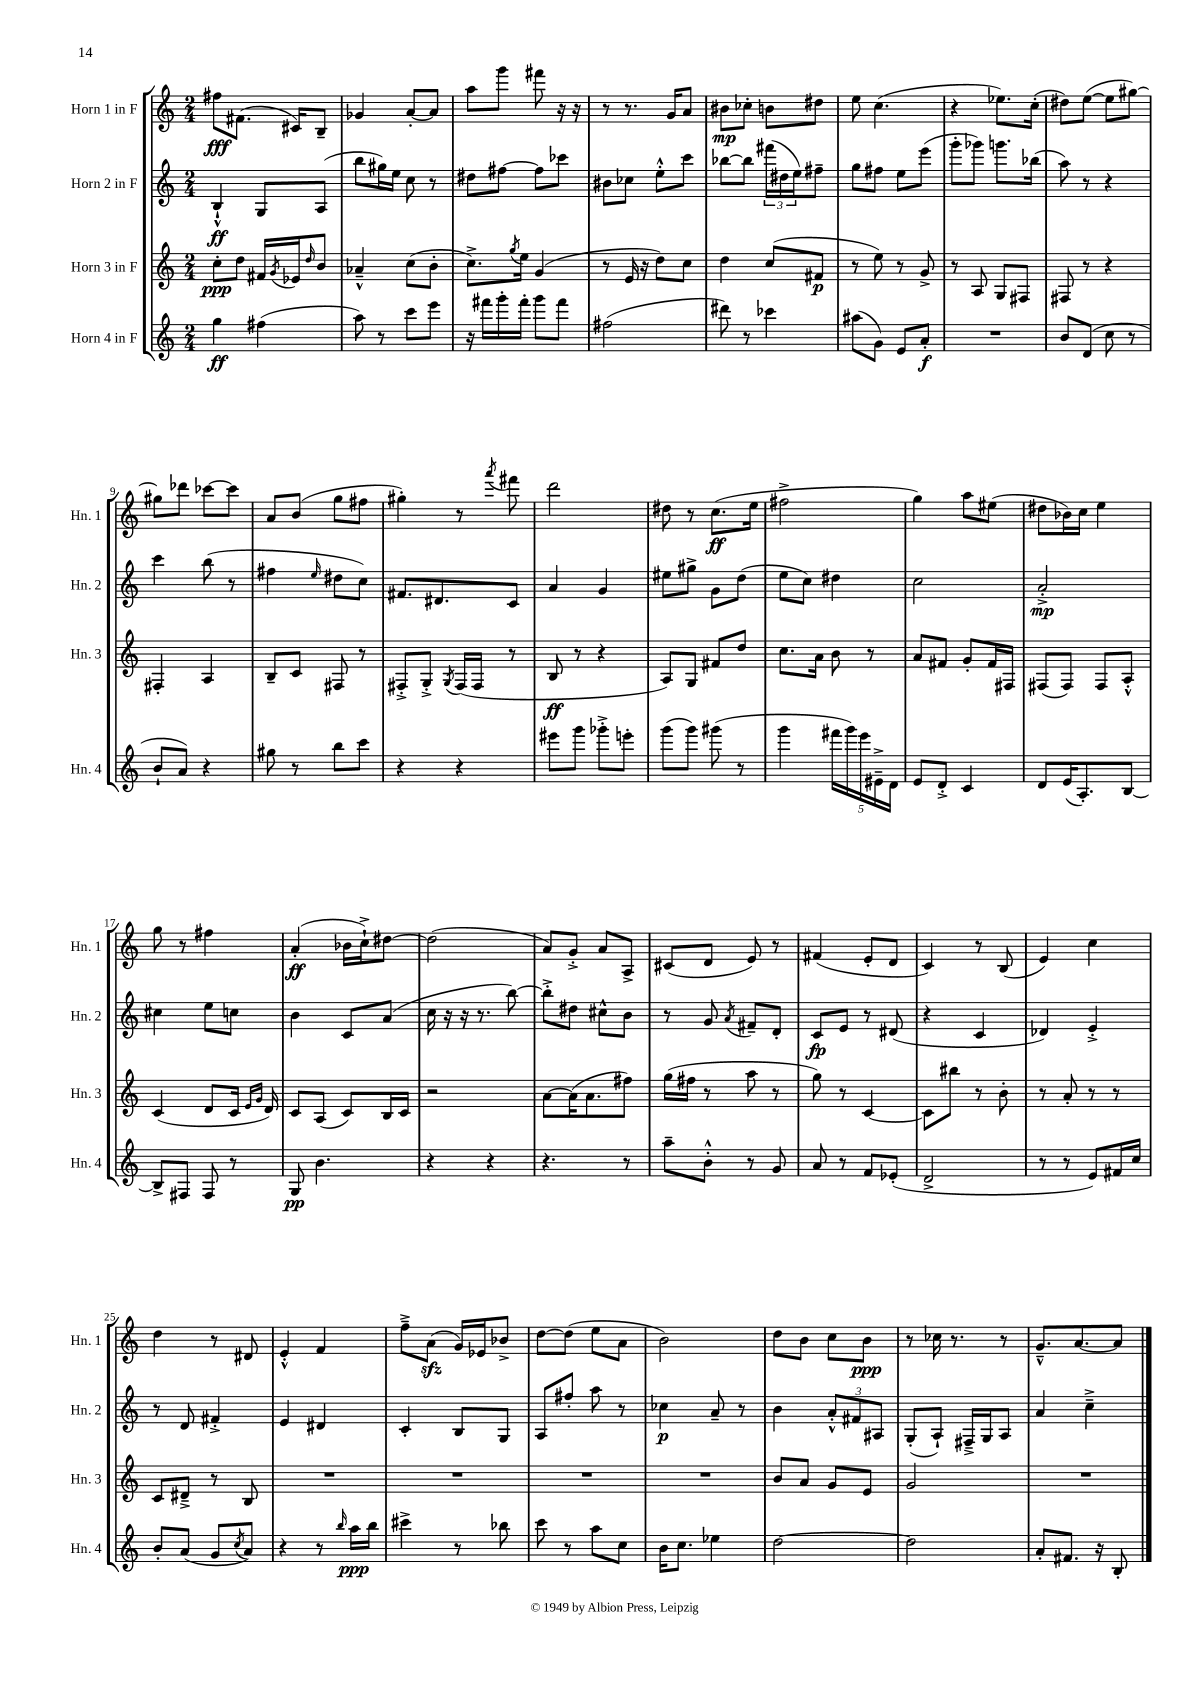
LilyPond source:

<<
\new StaffGroup <<
\new Staff = "s0" \with { instrumentName = "Horn 1 in F" shortInstrumentName = "Hn. 1" } {
    \clef treble \key c \major \numericTimeSignature \time 2/4
    fis''8\fff fis'8.( cis'16) b8-- |
    ges'4 a'8~-. a'8 |
    a''8 g'''8 fis'''8 r16 r16 |
    r8 r8. g'16 a'8 |
    bis'8\mp ces''8-. b'8 dis''8 |
    e''8 c''4.( |
    r4 ees''8.) c''16-.( |
    dis''8) e''8~( e''8 gis''8~) |
    gis''8 des'''8 ces'''8~ ces'''8 |
    a'8 b'8( g''8 fis''8 |
    gis''4-.) r8 \acciaccatura { a'''8 } fis'''8 |
    d'''2 |
    dis''8 r8 c''8.\ff( e''16 |
    fis''2-> |
    g''4) a''8 eis''8( |
    dis''8 bes'16) c''16 e''4 |
    g''8 r8 fis''4 |
    a'4-.\ff( bes'16 c''16-!->) dis''8~ |
    dis''2( |
    a'8) g'8-.-> a'8 a8-> |
    cis'8( d'8 e'8) r8 |
    fis'4( e'8-. d'8 |
    c'4) r8 b8( |
    e'4) c''4 |
    d''4 r8 dis'8 |
    e'4-.-^ f'4 |
    f''8---> a'8\sfz( g'16) ees'16 bes'8-> |
    d''8~ d''8( e''8 a'8 |
    b'2) |
    d''8 b'8 c''8 b'8\ppp |
    r8 ces''16 r8. r8 |
    g'8.---^ a'8.~ a'8 \bar "|." |
}
\new Staff = "s1" \with { instrumentName = "Horn 2 in F" shortInstrumentName = "Hn. 2" } {
    \clef treble \key c \major \numericTimeSignature \time 2/4
    b4-!-^\ff g8 a8( |
    b''8 gis''16) e''16 c''8 r8 |
    dis''8 fis''8~ fis''8 ces'''8 |
    bis'8 ces''8 e''8-.-^ c'''8 |
    bes''8~ bes''8 \tuplet 3/2 { fis'''16( dis''16 e''16) } fis''8-- |
    g''8 fis''8 e''8 e'''8( |
    g'''8-. ges'''8) g'''8. bes''16( |
    a''8) r8 r4 |
    c'''4 b''8( r8 |
    fis''4 \grace { e''16 } dis''8 c''8) |
    fis'8. dis'8. c'8 |
    a'4 g'4 |
    eis''8 gis''8-> g'8 d''8( |
    e''8 c''8) dis''4 |
    c''2 |
    a'2-.->\mp |
    cis''4 e''8 c''8 |
    b'4 c'8 a'8( |
    c''16 r16 r16 r8. b''8~) |
    b''8-.-> dis''8 cis''8-^ b'8 |
    r8 g'8 \acciaccatura { a'8 } fis'8-- d'8-. |
    c'8\fp e'8 r8 dis'8( |
    r4 c'4 |
    des'4) e'4-.-> |
    r8 d'8 fis'4-.-> |
    e'4 dis'4 |
    c'4-. b8 g8 |
    a8 fis''8-. a''8 r8 |
    ces''4\p a'8-- r8 |
    b'4 \tuplet 3/2 { a'8-.-^ fis'8 ais8 } |
    g8-.( a8-!) fis16---> g16 a8 |
    a'4 c''4---> \bar "|." |
}
\new Staff = "s2" \with { instrumentName = "Horn 3 in F" shortInstrumentName = "Hn. 3" } {
    \clef treble \key c \major \numericTimeSignature \time 2/4
    c''8-.\ppp d''8 fis'16 \acciaccatura { g'8 } ees'16 \grace { d''16 } b'8 |
    aes'4---^ c''8( b'8-. |
    c''8.->) \acciaccatura { g''8 } e''16 g'4( |
    r8 e'16 r16 d''8) c''8 |
    d''4 c''8( fis'8\p |
    r8 e''8) r8 g'8-> |
    r8 a8 g8 fis8 |
    fis8 r8 r4 |
    fis4-. a4 |
    b8-- c'8 fis8 r8 |
    fis8-.-> g8-.-> \acciaccatura { g8 } fis16( fis16 r8 |
    b8\ff r8 r4 |
    a8) g8 fis'8 d''8 |
    c''8. a'16 b'8 r8 |
    a'8 fis'8 g'8-. fis'16 fis16 |
    fis8( fis8) fis8 a8-.-^ |
    c'4( d'8 c'16 \grace { e'16 g'16 } d'16) |
    c'8 a8( c'8) b16 c'16 |
    r2 |
    a'8~ a'16( a'8. fis''8) |
    g''16( fis''16 r8 a''8 r8 |
    g''8) r8 c'4~ |
    c'8 bis''8 r8 b'8-. |
    r8 a'8-. r8 r8 |
    c'8 dis'8---> r8 b8 |
    R2 |
    R2 |
    R2 |
    R2 |
    b'8 a'8 g'8 e'8 |
    g'2 |
    R2 \bar "|." |
}
\new Staff = "s3" \with { instrumentName = "Horn 4 in F" shortInstrumentName = "Hn. 4" } {
    \clef treble \key c \major \numericTimeSignature \time 2/4
    g''4\ff fis''4( |
    a''8) r8 c'''8 e'''8 |
    r16 fis'''16 g'''16-. fis'''16-. g'''8 fis'''8 |
    fis''2( |
    dis'''8) r8 ces'''4 |
    ais''8( g'8) e'8 a'8-.\f |
    R2 |
    b'8 d'8( c''8 r8 |
    b'8-! a'8) r4 |
    gis''8 r8 b''8 c'''8 |
    r4 r4 |
    eis'''8 g'''8 ges'''8-.-> e'''8-. |
    g'''8( g'''8) gis'''8( r8 |
    g'''4 \tuplet 5/4 { fis'''16 g'''16) e'''16 eis'16---> d'16 } |
    e'8 d'8-.-> c'4 |
    d'8 e'16( a8.-.) b8~ |
    b8-> fis8 fis8 r8 |
    g8\pp b'4. |
    r4 r4 |
    r4. r8 |
    a''8-- b'8-.-^ r8 g'8 |
    a'8 r8 f'8 ees'8-.( |
    d'2-> |
    r8 r8 e'8) fis'16 c''16 |
    b'8-. a'8( g'8 \acciaccatura { c''8 } a'8) |
    r4 r8 \grace { b''16 } a''16\ppp b''16 |
    cis'''4-> r8 bes''8 |
    c'''8 r8 a''8 c''8 |
    b'16 c''8. ees''4 |
    d''2~ |
    d''2 |
    a'8-. fis'8. r16 b8-. \bar "|." |
}
>>
>>
